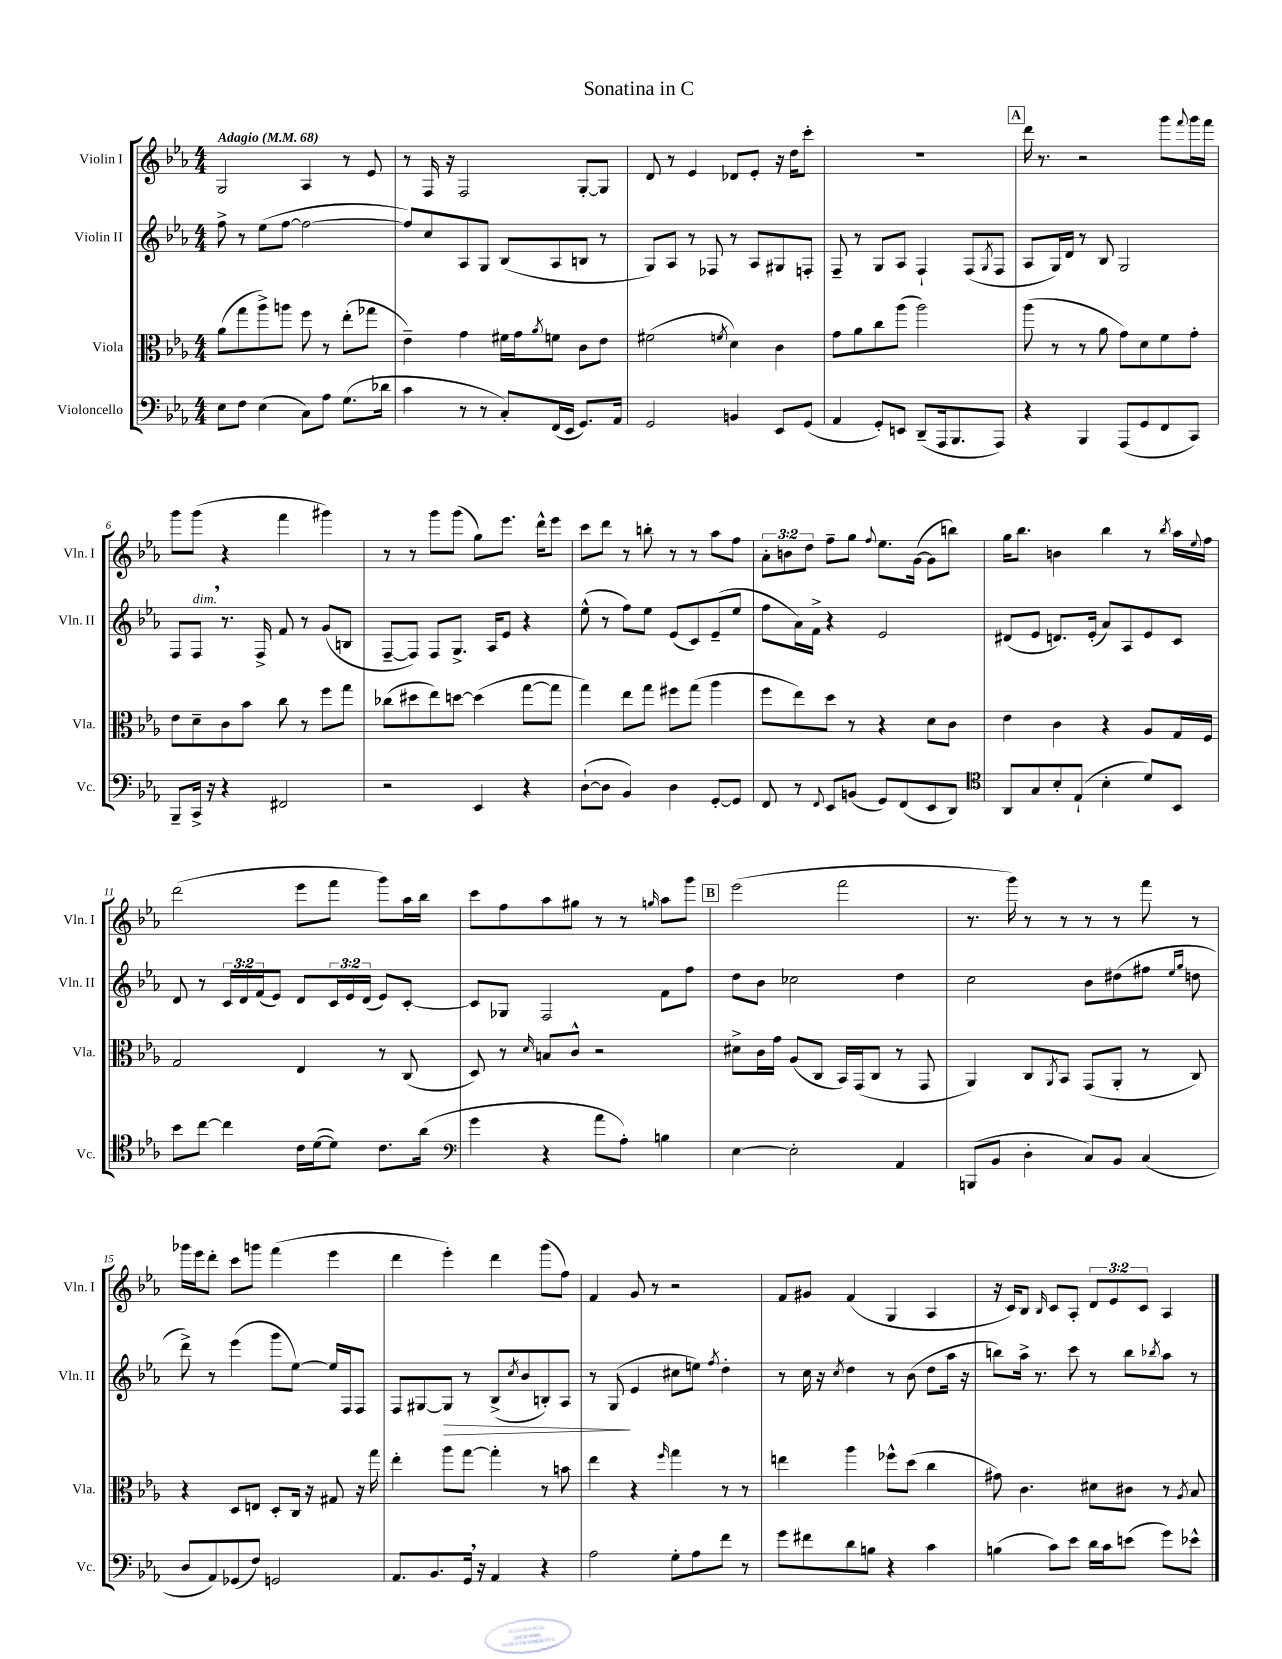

**kern	**kern	**kern	**dynam	**kern
*part4	*part3	*part2	*part2	*part1
*staff4	*staff3	*staff2	*staff2	*staff1
*I"Violoncello	*I"Viola	*I"Violin II	*	*I"Violin I
*I'Vc.	*I'Vla.	*I'Vln. II	*	*I'Vln. I
*clefF4	*clefC3	*clefG2	*	*clefG2
*k[b-e-a-]	*k[b-e-a-]	*k[b-e-a-]	*	*k[b-e-a-]
*M4/4	*M4/4	*M4/4	*	*M4/4
*MM68	*MM68	*MM68	*	*MM68
=1	=1	=1	=1	=1
!	!	!	!	!LO:TX:a:B:t=Adagio
8E-\L	(8a-\L	8ff^\	.	2G/
8F\J	8gg\	8r	.	.
(4E-\	8aa-^\)	(8ee-\L	.	.
.	8aan\J	[8ff\J	.	.
8C\L)	8ff\	2ff\_	.	4A-/
8A-\J	8r	.	.	.
(8.G\L	(8ee-'\L	.	.	8r
.	8gg-X\J	.	.	8e-/
16d-X\Jk	.	.	.	.
=2	=2	=2	=2	=2
4c\	4e-~\)	8ff/L])	.	8r
.	.	8cc/	.	16F/
.	.	.	.	16r
8r	4g\	8A-/	.	2F/
8r	.	8G/J	.	.
8C'/L)	16f#X\LL	(8B-/L	.	.
.	16g\J	.	.	.
.	8qa-/	.	.	.
(16FF/L	8fn\J	8A-/	.	.
16EE-/JJ	.	.	.	.
8.GG/L)	8c\L	8Bn/J	.	[8G'/L
.	8e-\J	8r	.	8G/J]
16AA-/Jk	.	.	.	.
=3	=3	=3	=3	=3
2GG/	(2f#X\	8G/L)	.	8d/
.	.	8A-/J	.	8r
.	.	8r	.	4e-/
.	.	8F-X/	.	.
.	8qfn/	.	.	.
4BBn/	4d\)	8r	.	8d-X/L
.	.	8A-/L	.	8e-'/J
8EE-/L	4c\	8G#X/	.	16r
.	.	.	.	16dd\KL
(8GG/J	.	8Fn'/J	.	8ccc'\J
=4	=4	=4	=4	=4
4AA-/	8g\L	8F~/	.	1r
.	8a-\	8r	.	.
8GG'/L)	8cc\	8G/L	.	.
8EEn/J	(8aa-\J	8A-/J	.	.
(8DD~/L	2aa-\)	4F`/	.	.
16AAA-/k	.	.	.	.
8.BBB-/	.	.	.	.
.	.	(8F/L	.	.
.	.	8qG/	.	.
8AAA-/J)	.	8F/J	.	.
!!LO:REH:place=s1:t=A
=5	=5	=5	=5	=5
4r	(8aa-\	8A-/L	.	16ddd\
.	.	.	.	8.r
.	8r	16G/L)	.	.
.	.	16d/JJ	.	.
4BBB-/	8r	8r	.	2r
.	8a-\	8B-/	.	.
(8AAA-/L	8g\L)	2G/	.	.
8GG/	8d\	.	.	.
8FF/	8f\	.	.	8ggg\L
.	.	.	.	8qqfff/
8CC/J)	8g'\J	.	.	16ggg\L
.	.	.	.	16fff\JJ
!!LO:LB:g=z
=6	=6	=6	=6	=6
8BBB-~/L	8e-\L	8F/L	.	8ggg\L
!	!	!LO:TX:a:i:t=dim.	!	!
16CC^/Jk	8d~\	8F,/J	.	(8ggg\J
16r	.	.	.	.
4r	8c\	8.r	.	4r
.	8b-\J	.	.	.
.	.	16F^/	.	.
2FF#X/	8cc\	8f/	.	4fff\
.	8r	8r	.	.
.	8ff\L	(8g/L	.	4ggg#X\)
.	8gg\J	8Bn/J	.	.
=7	=7	=7	=7	=7
2r	(8cc-X\L	[8F~/L	.	8r
.	8dd#X\	8F/J])	.	8r
.	8ee-\)	8F/L	.	8ggg\L
.	[8ddn\J	8.G^/J	.	(8ggg\J
4EE-/	(4dd\]	.	.	8gg\L)
.	.	16A-/KL	.	.
.	.	8e-/J	.	8.eee-\J
4r	[8gg\L	4r	.	.
.	.	.	.	16ddd^^\KL
.	8gg\J]	.	.	8eee-\J
=8	=8	=8	=8	=8
([8D`\L	4gg\)	(8ee-^^\	.	8ccc\L
8D\J]	.	8r	.	8ddd\J
4BB-/)	8ee-\L	8ff\L)	.	8r
.	8gg\J	8ee-\J	.	8bbn'\
4D\	8ff#X\L	(8e-/L	.	8r
.	(8gg\J	8c/)	.	8r
[8GG'/L	4aa-\	(8e-~/	.	8aa-\L
8GG/J]	.	8ee-/J	.	8ff\J
=9	=9	=9	=9	=9
8FF/	8ff\L	8ff\L	.	12a-'\L
.	.	.	.	12bn\
8r	8ee-\)	16a-\L)	.	.
.	.	.	.	12dd\J
.	.	16f^\JJ	.	.
8qqFF/	.	.	.	.
8EE-/L	8dd\J	4r	.	8ff~\L
(8BBn/J	8r	.	.	8gg\J
.	.	.	.	8qqff/
8GG/L)	4r	2e-/	.	8.ee-\L
(8FF/	.	.	.	.
.	.	.	.	([16g\Jk
8EE-/	8d\L	.	.	8g\L]
8DD/J)	8c\J	.	.	8bbn\J)
=10	=10	=10	=10	=10
*clefC4	*	*	*	*
8AA-/L	4e-\	(8d#X/L	.	16gg\KL
.	.	.	.	8.bb-\J
8G/	.	8e-/J	.	.
8B-'/	4c\	8.dn/L)	.	4bn\
(8E-`/J	.	.	.	.
.	.	(16e-'/Jk	.	.
4B-'\	4r	8a-/L)	.	4bb-\
.	.	8A-/	.	.
8d/L)	8A-/L	8e-/	.	8r
.	.	.	.	8qbb-/
8BB-/J	16G/L	8c/J	.	16aa-\LL
.	.	.	.	8qqee-/
.	16F/JJ	.	.	16ff\JJ
!!LO:LB:g=z
=11	=11	=11	=11	=11
8b-\L	2G/	8d/	.	(2ddd\
[8cc\J	.	8r	.	.
4cc\]	.	24c/LL	.	.
.	.	24d/	.	.
.	.	(24f/J	.	.
.	.	8e-/J)	.	.
16c\LL	4E-/	8d/L	.	8eee-\L
([16d\J	.	.	.	.
8d\J])	.	24c/L	.	8fff\J
.	.	24e-/	.	.
.	.	(24d/JJ	.	.
8.c\L	8r	8e-/L)	.	8ggg\L)
.	(8C/	[8c'/J	.	16aa-\L
(16a-\Jk	.	.	.	16bb-\JJ
=12	=12	=12	=12	=12
*clefF4	*	*	*	*
4g\	8D/)	8c/L]	.	8ccc\L
.	8r	8G-X/J	.	8ff\
.	16qqd/	.	.	.
4r	8Bn/L	2F/	.	8aa-\
.	8c^^/J	.	.	8gg#X\J
8a-\L	2r	.	.	8r
8A-'\J)	.	.	.	8r
.	.	.	.	16qqggn/
4Bn\	.	8f\L	.	8aa-\L
.	.	8ff\J	.	8ggg\J
!!LO:REH:place=s1:t=B
=13	=13	=13	=13	=13
[4E-\	8d#X^\L	8dd\L	.	(2eee-\
.	16c\L	8b-\J	.	.
.	16g\JJ	.	.	.
2E-'\]	(8A-/L	2cc-X\	.	.
.	8C/J	.	.	.
.	16BB-/LL)	.	.	2fff\
.	(16GG/J	.	.	.
.	8C/J	.	.	.
4AA-/	8r	4dd\	.	.
.	8GG/	.	.	.
=14	=14	=14	=14	=14
(8BBBn/L	4AA-/)	2cc\	.	8.r
8BB-/J	.	.	.	.
.	.	.	.	16ggg\)
4D'\	8C/L	.	.	8r
.	8qAA-/	.	.	.
.	8BB-/J	.	.	8r
8C/L)	(8GG/L	8b-\L	.	8r
8BB-/J	8AA-'/J	(8dd#X\	.	8r
(4C/	8r	8ff#X\J	.	8fff\
.	.	16qqee-/LL	.	.
.	.	16qqgg/JJ	.	.
.	8C/)	8ddn\	.	8r
!!LO:LB:g=z
=15	=15	=15	=15	=15
8D/L	4r	8ddd^\)	.	16ggg-X\LL
.	.	.	.	16eee-\J
8AA-/)	.	8r	.	8ddd'\J
(8GG-X/	8D/L	(4eee-\	.	8ccc\L
8F/J)	8En/J	.	.	8gggn\J
2GGn/	8D'/L	8ggg\L	.	(4fff\
.	16C/Jk	[8ee-\J)	.	.
.	16r	.	.	.
.	8G#X/	16ee-/LL]	.	4eee-\
.	.	16F/J	.	.
.	16r	8F/J	.	.
.	16gg\	.	.	.
=16	=16	=16	=16	=16
8.AA-/L	4ee-'\	8F/L	.	4ddd\
.	.	[8G#X/	.	.
8.BB-/	.	.	.	.
!	!	!	!LO:HP:b	!
.	8aa-\L	8G#/J]	>	4eee-'\)
16GG,/Jk	[8gg\J	8r	.	.
16r	.	.	.	.
4AA-/	4gg'\]	(8B-^/L	.	4ddd\
.	.	8qcc/	.	.
.	.	8b-/	.	.
4r	8r	8Bn'/)	.	(8ggg\L
.	8bn\	8A-/J	.	8ff\J)
=17	=17	=17	=17	=17
2A-\	4ee-\	8r	.	4f/
.	.	(8G/	.	.
.	4r	4e-/	]	8g/
.	.	.	.	8r
.	16qqff/	.	.	.
8G'\L	4gg\	8cc#X\L	.	2r
8A-\	.	8een\J)	.	.
.	.	8qff/	.	.
8f\J	8r	4dd'\	.	.
8r	8r	.	.	.
=18	=18	=18	=18	=18
8g\L	4een\	8r	.	8f/L
8f#X\	.	16cc\	.	8g#X/J
.	.	16r	.	.
.	.	8qcc/	.	.
8d\	4aa-\	4dd\	.	(4f/
8Bn\J	.	.	.	.
4r	8ff-X^^\L	8r	.	4G/
.	(8dd\J	(8b-\	.	.
4c\	4cc\	8dd\L	.	4A-/
.	.	16aa-\Jk	.	.
.	.	16r	.	.
=19	=19	=19	=19	=19
(4Bn\	8g#X\)	8bbn\L)	.	16r
.	.	.	.	16c/KL)
.	4.c\	16aa-^\Jk	.	8B-/J
.	.	8.r	.	.
.	.	.	.	16qqB-/
8c\L)	.	.	.	8c/L
8e-\J	.	8ccc\	.	8A-'/J
16d\LL	8d#X\L	8r	.	12d/L
16c\J	.	.	.	.
.	.	.	.	12e-/
(8en\J	8c#X\J	8bb\L	.	.
.	.	.	.	12c/J
.	.	8qbb-X/	.	.
8g\L)	8r	8aa-\J	.	4A-/
.	8qA-/	.	.	.
8e-X^^\J	8B-/	8r	.	.
==	==	==	==	==
*-	*-	*-	*-	*-
